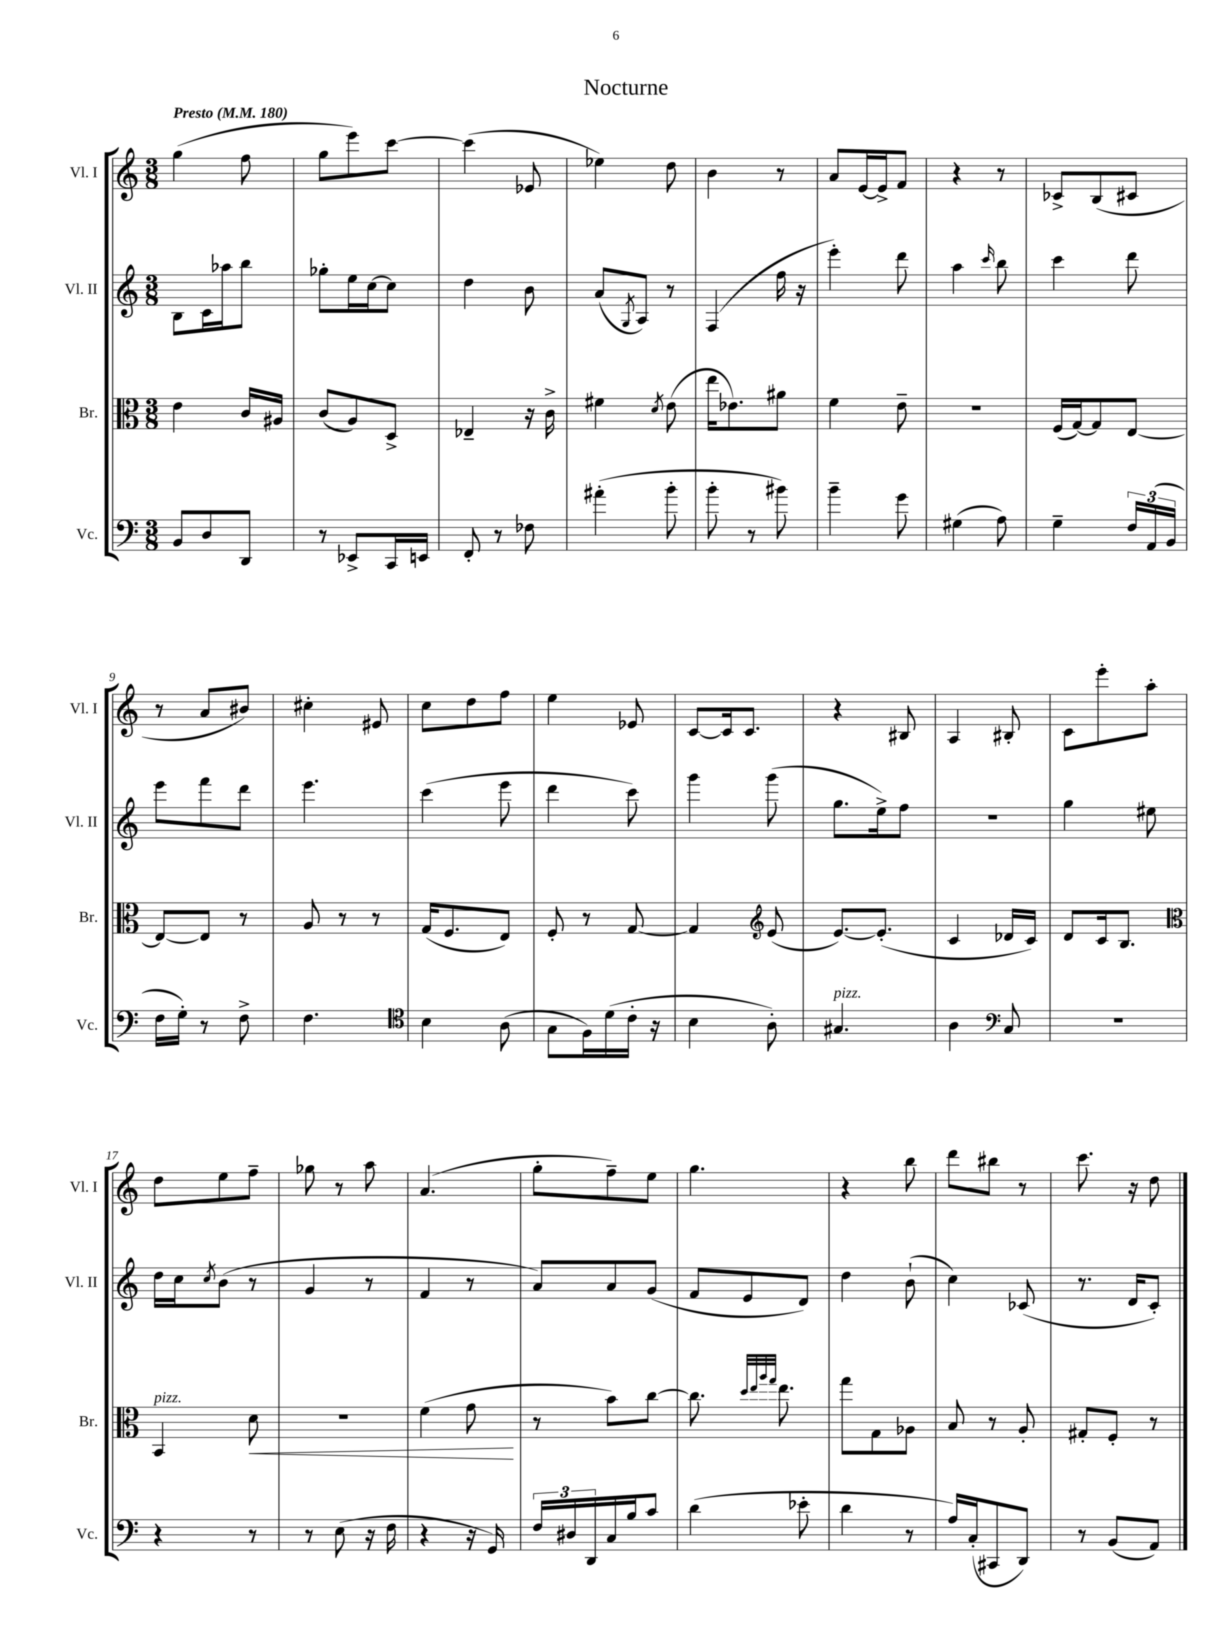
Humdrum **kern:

**kern	**kern	**kern	**kern
*staff4	*staff3	*staff2	*staff1
*clefF4	*clefC3	*clefG2	*clefG2
*k[]	*k[]	*k[]	*k[]
*M3/8	*M3/8	*M3/8	*M3/8
*MM180	*MM180	*MM180	*MM180
8BB/L	4e\	8B\L	(4gg\
8D/	.	16c\L	.
.	.	16aa-\J	.
8DD/J	16c/LL	8bb\J	8ff\
.	16A#/JJ	.	.
=	=	=	=
8r	(8c/L	8gg-'\L	8gg\L
8EE-^/L	8A/)	16ee\L	8eee\)
.	.	[16cc\J	.
16CC/L	8D^/J	8cc\]J	[8ccc\J
16EE/JJ	.	.	.
=	=	=	=
8FF'/	4E-~/	4dd\	(4ccc\]
8r	.	.	.
8F-\	16r	8b\	8e-/
.	16c^\	.	.
=	=	=	=
(4a#'\	4f#\	(8a/L	4ee-\)
.	.	8qG/	.
.	.	8A/J)	.
.	8qd/	.	.
8b'\	(8e\	8r	8dd\
=	=	=	=
8b'\	16ee\LK	(4F/	4b\
.	8.e-\)	.	.
8r	.	.	.
8b#\)	8a#\J	16ff\	8r
.	.	16r	.
=	=	=	=
4b~\	4f\	4eee'\)	8a/L
.	.	.	[16e/L
.	.	.	16e^/]J
8g\	8e~\	8ddd\	8f/J
=	=	=	=
(4G#\	4.r	4aa\	4r
.	.	16qqccc/	.
8A\)	.	8bb\	8r
=	=	=	=
4G~\	(16F/LL	4ccc\	8c-^/L
.	[16G/J)	.	.
.	8G/]	.	(8B/
24F/LL	[8E/J	8ddd\	8c#/J
(24AA/	.	.	.
24BB/JJ	.	.	.
=	=	=	=
16F\LL	8E/_L	8eee\L	8r
16G'\JJ)	.	.	.
8r	8E/]J	8fff\	8a/L
8F^\	8r	8ddd\J	8b#/J)
=	=	=	=
4.F\	8A/	4.eee\	4cc#'\
.	8r	.	.
.	8r	.	8e#/
=	=	=	=
*clefC4	*	*	*
4B\	(16G/LK	(4ccc\	8cc\L
.	8.F/	.	.
.	.	.	8dd\
(8A\	8E/J)	8eee\	8ff\J
=	=	=	=
8G\L	8F'/	4ddd\	4ee\
16F\L)	8r	.	.
(16d\	.	.	.
16c'\JJ	[8G/	8ccc\)	8e-/
16r	.	.	.
=	=	=	=
4B\	4G/]	4ggg\	[8c/L
.	.	.	16c/]k
.	.	.	8.c/J
*	*clefG2	*	*
8A'\)	(8e/	(8ggg\	.
=	=	=	=
4.G#/	[8.e/L)	8.gg\L	4r
.	(8.e'/]J	16ee^\k)	.
.	.	8ff\J	8B#/
=	=	=	=
4A\	4c/	4.r	4A/
*clefF4	*	*	*
8C/	16d-/LL	.	8B#'/
.	16c/JJ)	.	.
=	=	=	=
4.r	8d/L	4gg\	8c\L
.	16c/k	.	8eee'\
.	8.B/J	.	.
.	.	8ee#\	8aa'\J
=	=	=	=
*	*clefC3	*	*
4r	4BB/	16dd\LL	8dd\L
.	.	16cc\J	.
.	.	8qcc/	.
.	.	(8b\J	8ee\
8r	8d\	8r	8ff~\J
=	=	=	=
8r	4.r	4g/	8gg-\
(8E\	.	.	8r
16r	.	8r	8aa\
16F\	.	.	.
=	=	=	=
4r	(4f\	4f/	(4.a/
16r	8g\	8r	.
16GG/)	.	.	.
=	=	=	=
24F/LL	8r	8a/L)	8gg'\L
24D#/	.	.	.
24DD/	.	.	.
16C/	8b\L)	8a/	8ff~\)
16B/J	.	.	.
8c/J	[8cc\J	(8g/J	8ee\J
=	=	=	=
(4d\	8.cc\]	8f/L	4.gg\
.	.	8e/	.
.	32qqdd/LLL	.	.
.	32qqee/	.	.
.	32qqaa/	.	.
.	32qqgg/JJJ	.	.
.	8.ee\	.	.
8e-'\	.	8d/J)	.
=	=	=	=
4d\	8gg\L	4dd\	4r
.	8G\	.	.
8r	8A-\J	(8b`\	8bb\
=	=	=	=
16A/LL)	8B/	4cc\)	8ddd\L
(16C'/J	.	.	.
8CC#/	8r	.	8bb#\J
8DD/J)	8A'/	(8c-/	8r
=	=	=	=
8r	8G#'/L	8.r	8.ccc\
(8BB/L	8F'/J	.	.
.	.	16d/LK	16r
8AA/J)	8r	8c'/J)	8dd\
==	==	==	==
*-	*-	*-	*-
